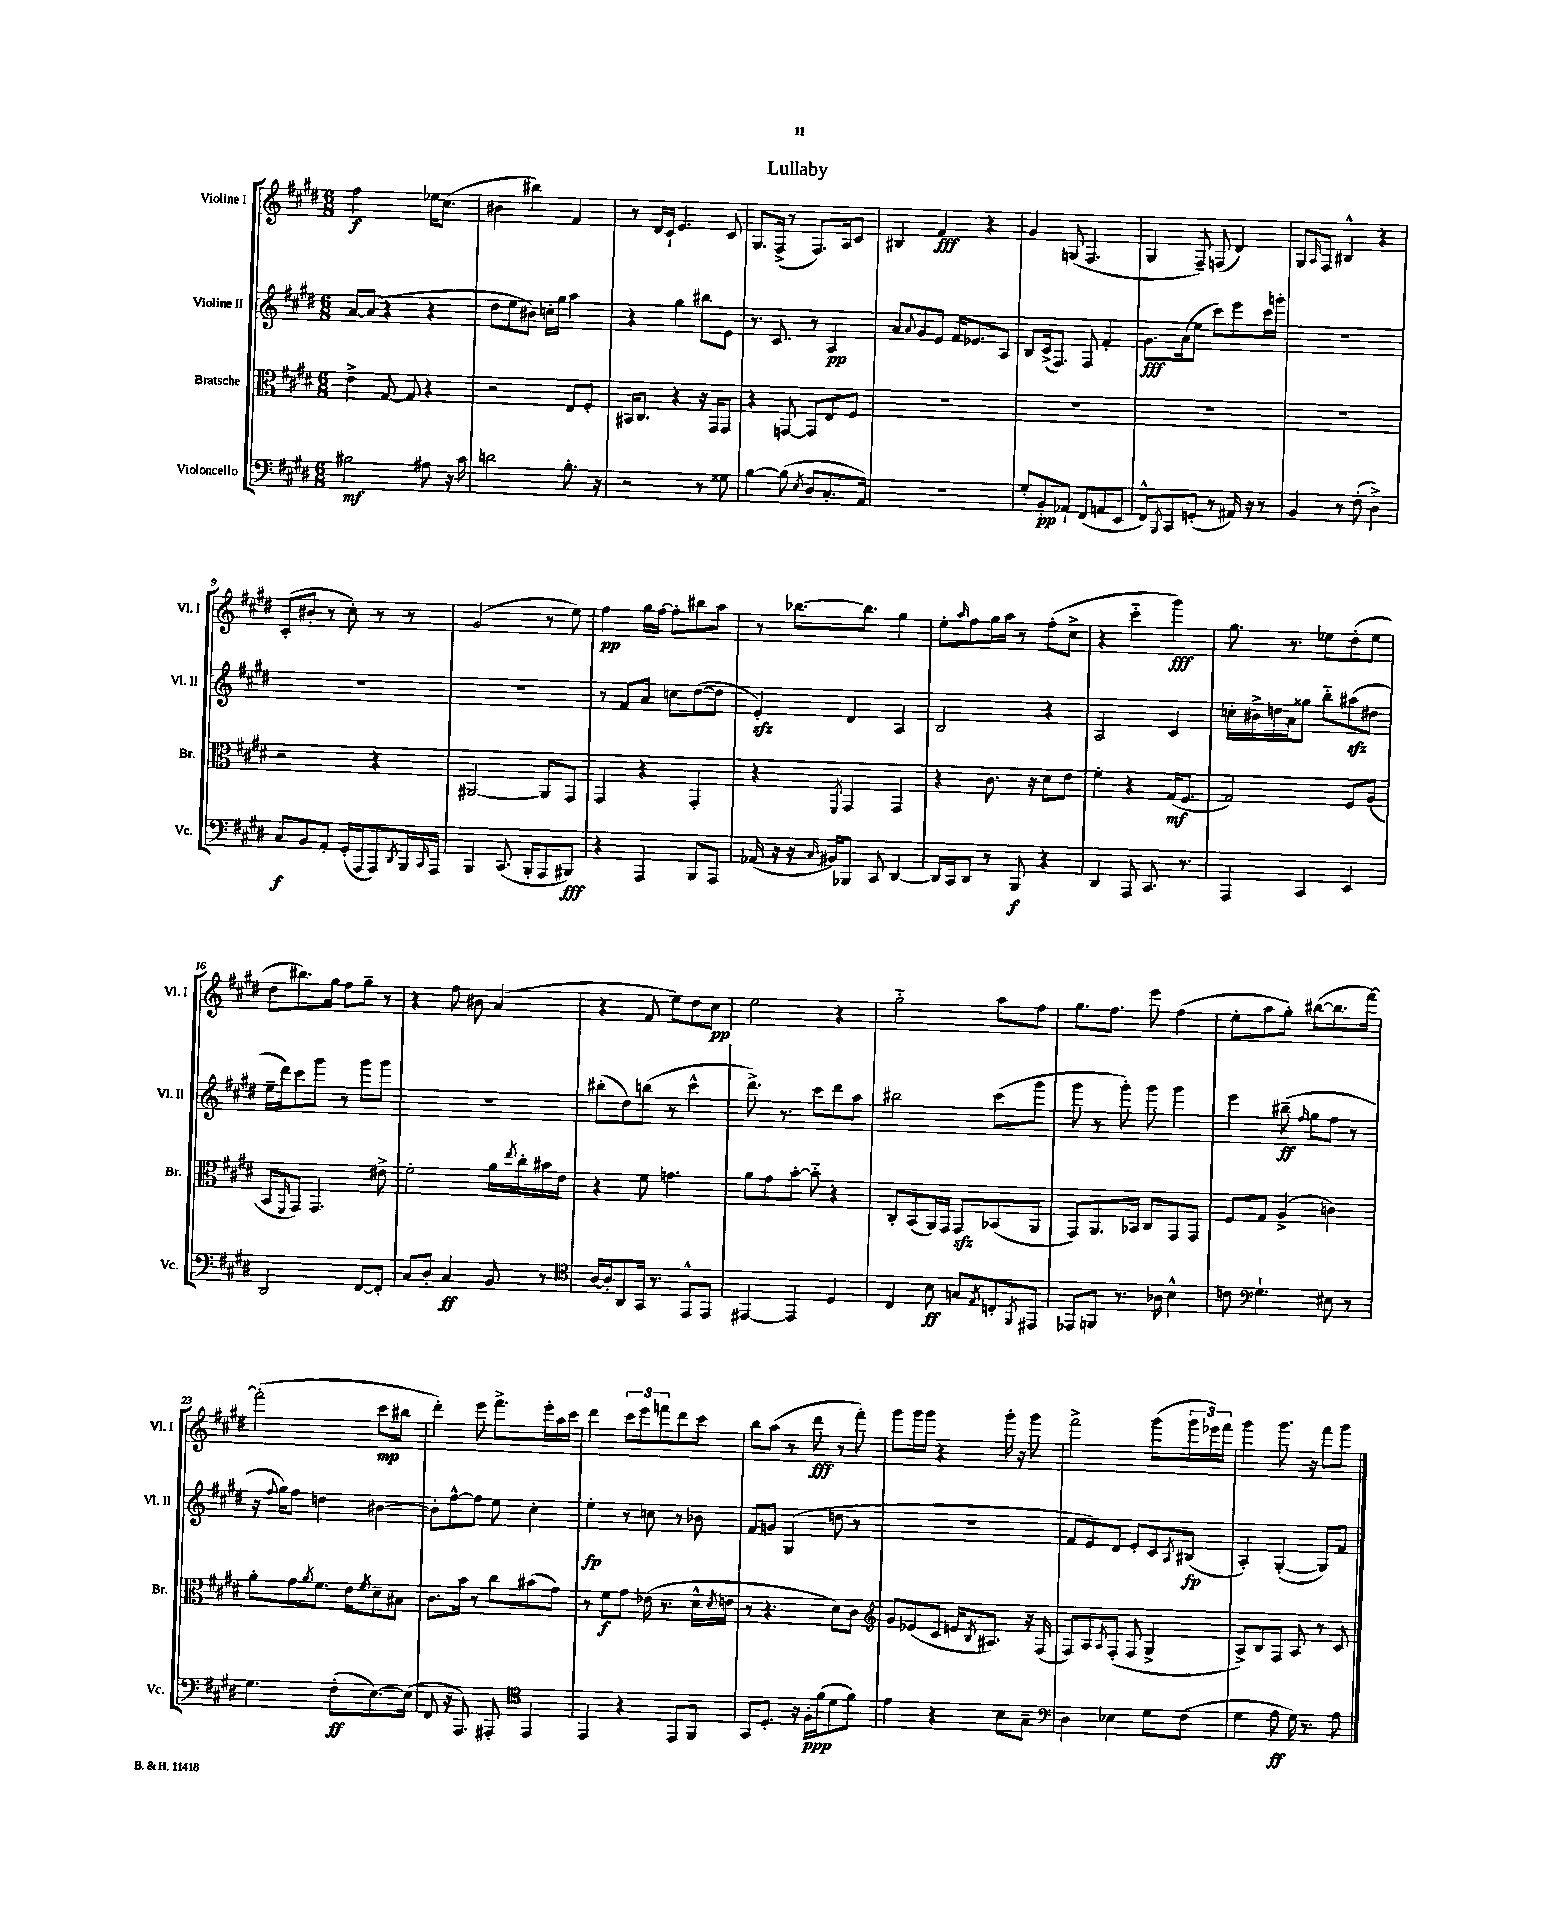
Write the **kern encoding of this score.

**kern	**kern	**kern	**kern
*staff4	*staff3	*staff2	*staff1
*clefF4	*clefC3	*clefG2	*clefG2
*k[f#c#g#d#]	*k[f#c#g#d#]	*k[f#c#g#d#]	*k[f#c#g#d#]
*M6/8	*M6/8	*M6/8	*M6/8
2B#	4e^	[8a	2ff#
.	.	(8a]	.
.	[8G#	4r	.
.	8G#]	.	.
8A#	4r	4r	16ee-
.	.	.	(8.cc#
16r	.	.	.
16c#	.	.	.
=	=	=	=
2d	2r	8dd#	4b#
.	.	8ee	.
.	.	8b#)	4bb#)
.	.	16cc'	.
.	.	16gg#	.
8.B'	8E	4aa	4f#
.	8F#'	.	.
16r	.	.	.
=	=	=	=
2r	16BB#	4r	8r
.	8.C#	.	.
.	.	.	16d#
.	.	.	16c#`
.	4r	4gg#	4.e
8r	16r	8bb#	.
.	16GG#	.	.
8G##	8GG#	8e	8c#
=	=	=	=
[4B	4r	8.r	8.G#
.	.	8.c#	(16F#^
(8B]	[8GG	.	8r
8qE	.	.	.
8D#	8GG]	8r	8.F#)
8.C#'	8E	4A	.
.	.	.	16A
.	8F#	.	8c#
16AA)	.	.	.
=	=	=	=
2.r	2.r	8a	4B#
.	.	8qqa	.
.	.	8g#	.
.	.	8e	4f#
.	.	16f#	.
.	.	8.e-	.
.	.	.	4r
.	.	8A	.
=	=	=	=
8G#'	2.r	8B	4g#
8BB'	.	(16c#^	.
.	.	8.F#)	.
8AA-`	.	.	(8G
(8FF#	.	8F#	4.F#
8AA	.	4f#'	.
8EE	.	.	.
=	=	=	=
8FF#^^)	2.r	8.g#	4G#
8qBBB	.	.	.
8CC#	.	.	.
.	.	(16a	.
(8GG'	.	8ee	8F#~)
8r	.	8ccc#)	(8F
16AA#)	.	8eee	4d#)
16r	.	.	.
8r	.	16ccc#	.
.	.	16ggg'	.
=	=	=	=
4BB	2.r	2.r	8G#
.	.	.	16qqA
.	.	.	8F#
8r	.	.	4B#^^
(8F#'	.	.	.
4D#^)	.	.	4r
=	=	=	=
8C#	2r	2.r	(8c#'
8BB	.	.	8b#'
8AA'	.	.	8r
(16GG#'	.	.	8cc#')
16AAA	.	.	.
8AAA)	4r	.	8r
8qDD#	.	.	.
16BBB	.	.	8r
16qqCC#	.	.	.
16AAA	.	.	.
=	=	=	=
4BBB	[2AA#	2.r	(2g#
(8.CC#	.	.	.
16BBB'	.	.	.
8AAA	8AA#]	.	8r
8BBB#)	8GG#	.	8ee)
=	=	=	=
4r	4GG#	8r	4ff#
.	.	8f#	.
4AAA	4r	8a	16gg#
.	.	.	[16ff#
.	.	8cc	8ff#']
8BBB	4GG#'	([8dd#	8bb#
8AAA	.	8dd#]	8aa
=	=	=	=
(16AA-	4r	4e')	8r
16r	.	.	.
16r	.	.	[8.bb-
16qqC#	.	.	.
16BB#)	.	.	.
.	8qFF#	.	.
8BBB-	4GG#	4d#	.
.	.	.	8.bb-]
8CC#	.	.	.
[4DD#	4GG#	4A	4gg#
=	=	=	=
16DD#]	4r	2B	8ee'
16CC#	.	.	.
.	.	.	16qqaa
8DD#	.	.	8ff#
8r	8.c#	.	16gg#
.	.	.	16aa
8BBB	.	.	8r
.	16r	.	.
4r	8d#	4r	(8ff#'
.	8e	.	8cc#^
=	=	=	=
4DD#	4f#'	2A	4r
8AAA	4r	.	4ccc#'~
8.CC#	.	.	.
.	(16G#	4c#	4ggg#)
8.r	8.F#	.	.
=	=	=	=
4AAA	2G#)	16cc'	8.gg#
.	.	16b#^	.
.	.	16dd	.
.	.	16a	8.r
4CC#	.	8gg##	.
.	.	8bb'~	8ee-
4EE	8F#	(8aa#	(8dd#'
.	(8A	8dd#	8ee-
=	=	=	=
2DD#	8BB	16ee~	8dd#
.	.	16ddd#)	.
.	16qqFF#	.	.
.	8GG#)	8ccc#	8.bb#)
.	4.GG#	8ggg#	.
.	.	.	16gg#
.	.	8r	8ff#
[8FF#	.	8ggg#	8gg#~
8FF#']	8e#^	8ggg#	8r
=	=	=	=
8C#	2f#'	2.r	4r
8D#'	.	.	.
4C#	.	.	8ff#
.	.	.	8b#
8BB	16a	.	(4a
.	8qee	.	.
.	16cc#'	.	.
8r	16b#	.	.
.	16e	.	.
=	=	=	=
*clefC4	*	*	*
[16A	4r	(8bb#'	4r
16A']	.	.	.
8AA	.	8dd#)	.
16GG#	8f#	(8bb	8f#
8.r	.	.	.
.	4.g	8r	8ee)
8EE^^	.	4ccc#^^	8dd#
8EE	.	.	8cc#
=	=	=	=
[4EE#	8a	8.ddd#^)	2ee
.	8g#	.	.
.	.	8.r	.
4EE#]	[8b'	.	.
.	8b'~]	8ccc#	.
4D#	4r	8ddd#	4r
.	.	8aa	.
=	=	=	=
4C#	8C#'	2bb#	2gg#'~
.	(8BB	.	.
8B	16AA)	.	.
.	16GG#	.	.
8G	8GG#	.	.
8qE	.	.	.
8C'	(8BB-	(8ccc#	8aa
8qFF#	.	.	.
8EE#	8AA	8ggg#	8ff#
=	=	=	=
8EE-	8GG#)	8ggg#	8.gg#
8FF	8.AA	8r	.
.	.	.	8.ff#
8.r	.	8ggg#')	.
.	16BB-	.	.
.	8C#	8ggg#	8eee
16A-	.	.	.
4B^^	8GG#	4ggg#	(4ff#
.	8GG#	.	.
=	=	=	=
8c	8F#	4eee	8ee'
*clefF4	*	*	*
4.G#`	8G#	.	8aa
.	(4A^	(8bb#~	8gg#')
.	.	16qqff#	.
.	.	8gg#	([8bb#
8E#	4c)	8ff#	8.bb#]
8r	.	8r	.
.	.	.	[16fff#)
=	=	=	=
4.G#	8a'	16r	(2fff#']
.	.	8qqff#	.
.	.	16gg#)	.
.	8g#	8ff#	.
.	8qa	.	.
.	8.f#	4dd	.
(8F#'	.	.	.
.	16e	.	.
.	8qf#	.	.
[8.E)	8d#~	[4b#	8ccc#
.	8B#	.	8bb#
(16E]	.	.	.
=	=	=	=
8FF#	8.c#	8b#']	4ddd#')
16r	.	[8ff#^^	.
8.AAA)	16b	.	.
.	8r	8ff#]	8eee
8AAA#'	8cc#	8ee	8.fff#^
*clefC4	*	*	*
4EE	(8b#	4cc#'	.
.	.	.	16eee'
.	8g#)	.	16aa
.	.	.	16ccc#
=	=	=	=
4EE	8r	4ee'	4ddd#
.	8f#	.	.
4r	8g#	8r	12ccc#
.	.	.	12eee
.	(16e-	8cc	.
.	.	.	12fff
.	8.r	.	.
8EE	.	8r	8ddd#
8FF#	16d#^^	8b-	8ccc#
.	8qd#	.	.
.	16e	.	.
=	=	=	=
8GG#	8r	8f#	8bb
8.D#'	4.r	8g	(8aa
.	.	(4G#	8r
16r	.	.	.
16F#'	.	.	8ddd#
(16f#	.	.	.
8d#	8d#)	8dd	8r
8f#)	8c#	8r	8fff#')
=	=	=	=
*	*clefG2	*	*
4e	8g#	2.r	8ggg#
.	(8e-	.	16ggg#
.	.	.	16ggg#
4r	8c#	.	4r
.	16e	.	.
.	8qB	.	.
.	8.A#)	.	.
8B	.	.	16ggg#'
.	.	.	16r
8G#~	16r	.	8ggg#
.	(16F#	.	.
=	=	=	=
*clefF4	*	*	*
4D#	8F#)	8f#	2fff#^
.	8A	8e)	.
.	8qA	.	.
4E-	(8F#'	8d#	.
.	8F#	8e'	.
8G#	4G#^	8c#	(8ggg#
.	.	8qA	.
(8F#	.	(8B#	24ggg#
.	.	.	24eee-)
.	.	.	24fff#
=	=	=	=
4G#	8A^)	4A')	4ggg#
.	8B	.	.
8A	8F#	([4G#'	8.ggg#
16G#)	8A	.	.
8.r	.	.	16r
.	8r	8G#])	8fff#
8A	8c#	8f#	8ggg#
==	==	==	==
*-	*-	*-	*-
